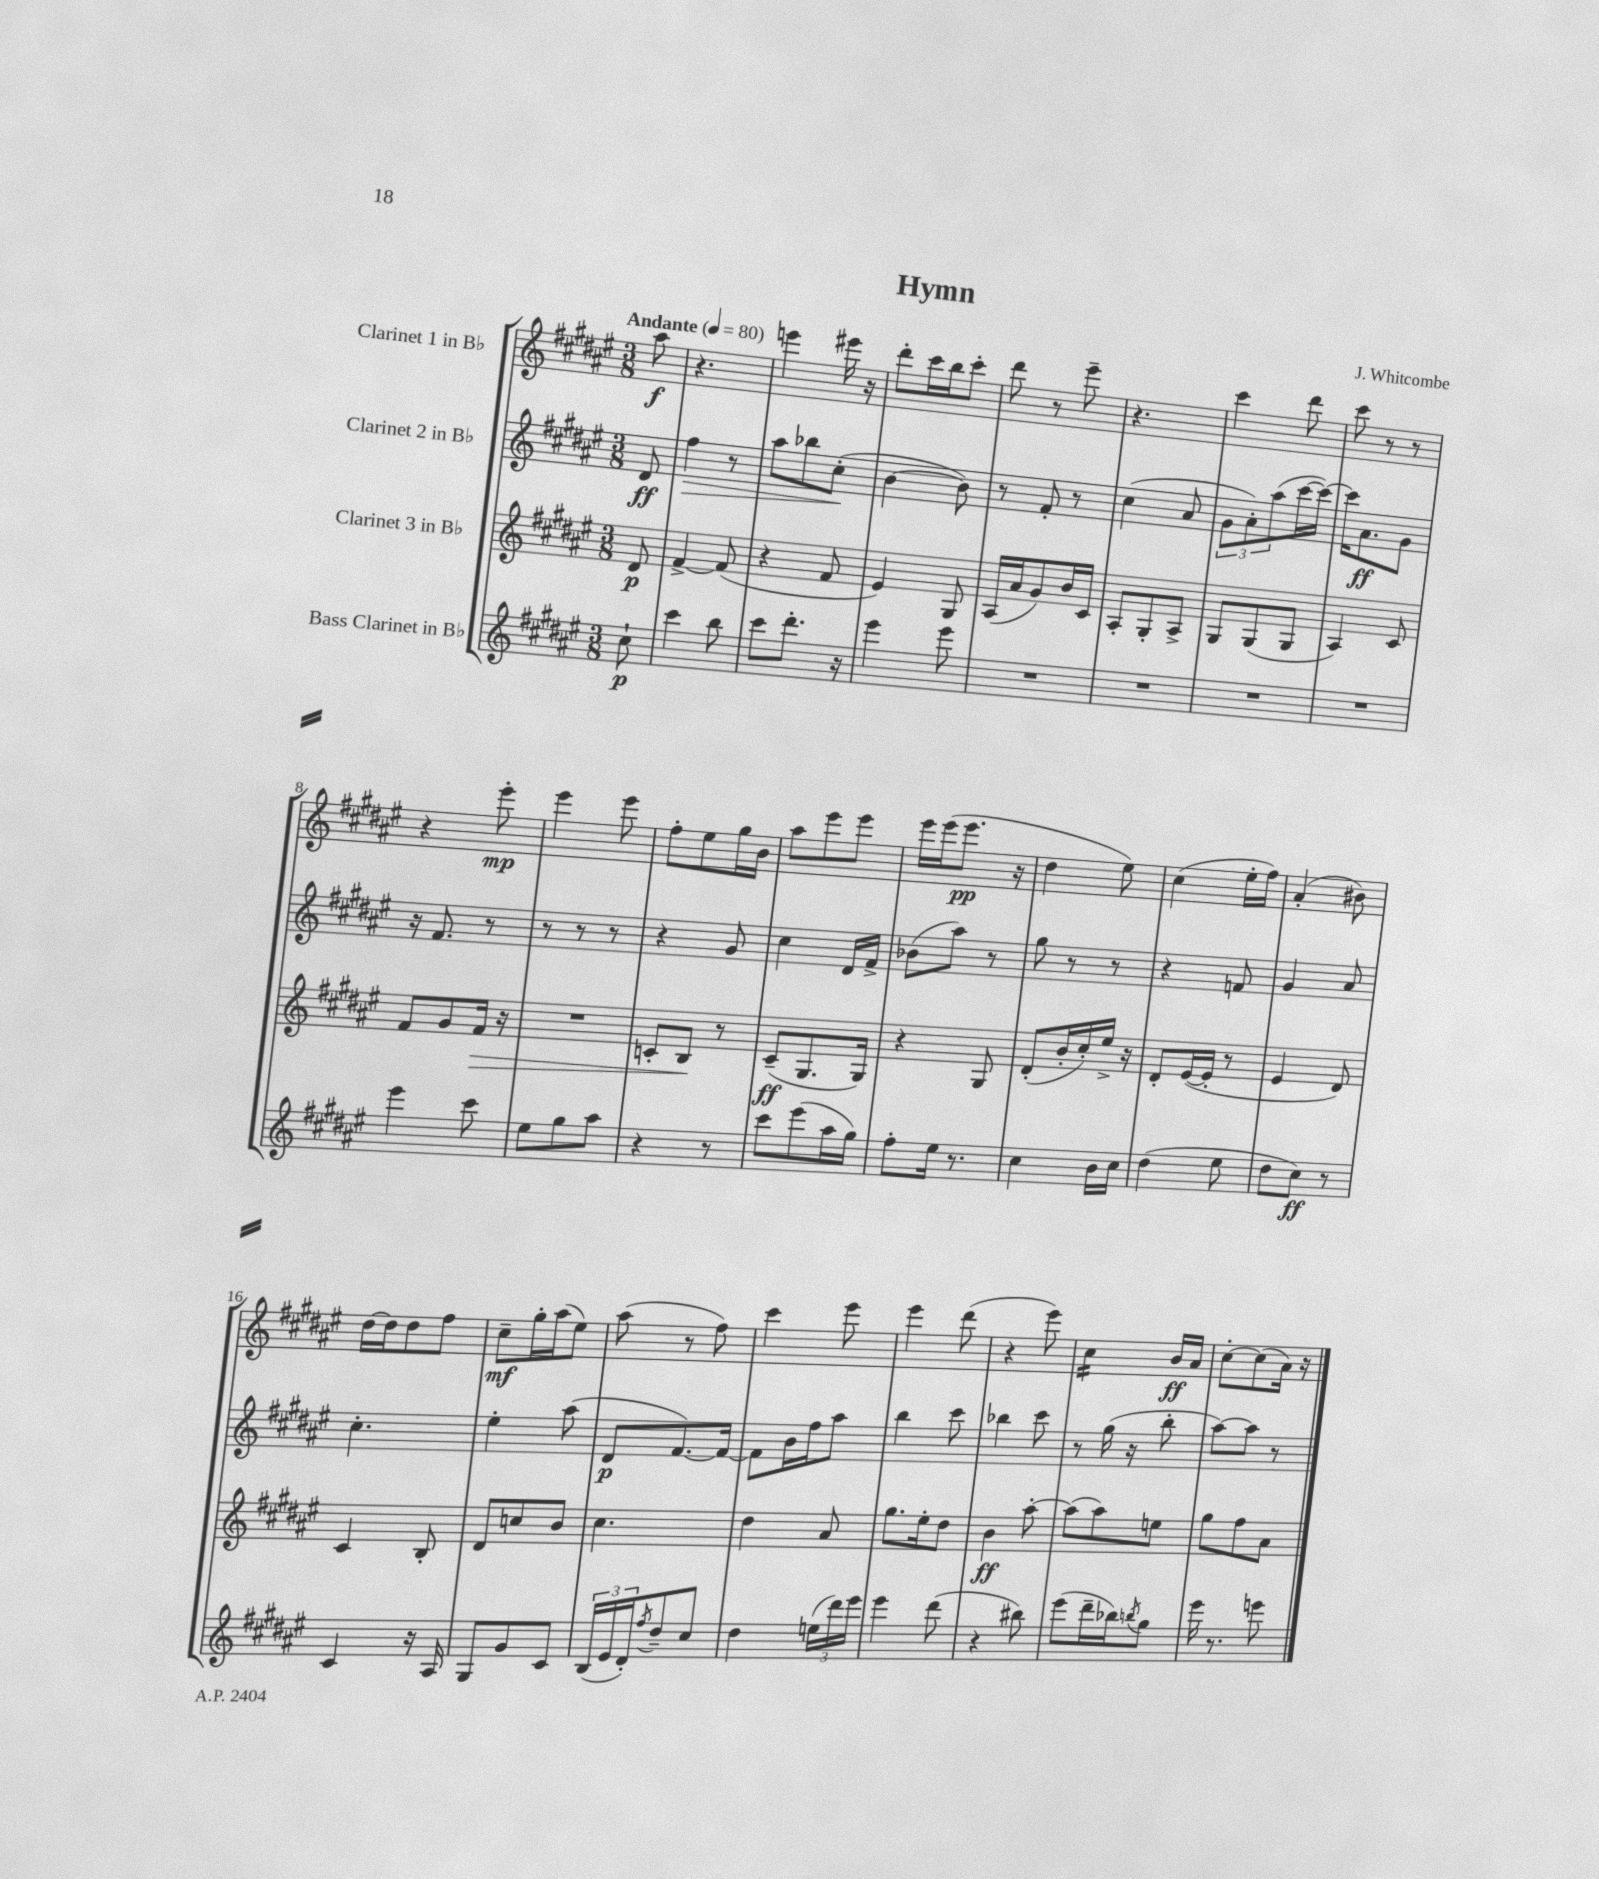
\header { title = "Hymn" composer = "J. Whitcombe" }
<<
\new StaffGroup <<
\new Staff = "s0" \with { instrumentName = "Clarinet 1 in Bb" } {
    \clef treble \key fis \major \numericTimeSignature \time 3/8 \partial 8 \tempo "Andante" 4 = 80
    ais''8\f |
    r4. |
    e'''4 eis'''16 r16 |
    dis'''8-. cis'''16 b''16 cis'''8-. |
    dis'''8 r8 eis'''8-- |
    r4. |
    cis'''4 dis'''8 |
    cis'''8 r8 r8 |
    r4 eis'''8-.\mp |
    eis'''4 eis'''8 |
    fis''8-. eis''8 gis''16 b'16 |
    ais''8 eis'''8 eis'''8 |
    eis'''16 eis'''16( eis'''8.\pp r16 |
    dis''4 eis''8) |
    cis''4( eis''16-. fis''16) |
    ais'4-.( bis'8) |
    dis''16~ dis''16 dis''8 fis''8 |
    cis''8--\mf gis''16-. ais''16( eis''8) |
    ais''8( r8 fis''8) |
    cis'''4 eis'''8 |
    eis'''4 dis'''8( |
    r4 eis'''8) |
    cis''4:16 b'16\ff ais'16 |
    cis''8~-. cis''8( ais'16) r16 \bar "|." |
}
\new Staff = "s1" \with { instrumentName = "Clarinet 2 in Bb" } {
    \clef treble \key fis \major \numericTimeSignature \time 3/8 \partial 8
    dis'8\ff |
    fis''4\> r8 |
    ais''8 bes''8 cis''8-.\!( |
    b'4~ b'8) |
    r8 fis'8-. r8 |
    cis''4( ais'8 |
    \tuplet 3/2 { gis'8 ais'8-.) ais''8( } cis'''16~ cis'''16~) |
    cis'''16 ais'8.\ff gis'8 |
    r16 fis'8. r8 |
    r8 r8 r8 |
    r4 gis'8 |
    cis''4 dis'16 fis'16-> |
    bes'8( ais''8) r8 |
    gis''8 r8 r8 |
    r4 f'8 |
    gis'4 ais'8 |
    cis''4.-. |
    eis''4-. ais''8( |
    dis'8\p fis'8.~) fis'16~ |
    fis'8 b'16 fis''16 ais''8 |
    b''4 cis'''8 |
    bes''4 cis'''8 |
    r8 gis''16( r16 b''8-. |
    ais''8~) ais''8 r8 \bar "|." |
}
\new Staff = "s2" \with { instrumentName = "Clarinet 3 in Bb" } {
    \clef treble \key fis \major \numericTimeSignature \time 3/8 \partial 8
    dis'8\p |
    fis'4~-> fis'8( |
    r4 fis'8 |
    eis'4) gis8 |
    ais16( ais'16 gis'8) b'16 cis'16 |
    ais8-. gis8-. ais8-> |
    gis8 gis8( gis8 |
    ais4) cis'8 |
    fis'8 gis'8 fis'16\> r16 |
    R4. |
    c'8-. b8\! r8 |
    cis'8--\ff( gis8. gis16) |
    r4 gis8 |
    dis'8-.( b'16-. cis''16-.) eis''16-> r16 |
    dis'8-. eis'16~( eis'16-. r8 |
    eis'4 dis'8) |
    cis'4 b8-. |
    dis'8 c''8 b'8 |
    cis''4. |
    dis''4 ais'8 |
    gis''8. eis''16-. dis''8 |
    b'4\ff ais''8~-. |
    ais''8( ais''8) e''8 |
    gis''8 fis''8 ais'8 \bar "|." |
}
\new Staff = "s3" \with { instrumentName = "Bass Clarinet in Bb" } {
    \clef treble \key fis \major \numericTimeSignature \time 3/8 \partial 8
    cis''8-!\p |
    cis'''4 b''8 |
    cis'''8 dis'''8.-. r16 |
    eis'''4 eis'''8 |
    R4. |
    R4. |
    R4. |
    R4. |
    eis'''4 cis'''8 |
    eis''8 gis''8 ais''8 |
    r4 r8 |
    cis'''8 eis'''8( ais''16 gis''16) |
    fis''8-. eis''16 r8. |
    cis''4 b'16 cis''16 |
    dis''4( eis''8 |
    dis''8 cis''8\ff) r8 |
    cis'4 r16 ais16 |
    gis8 gis'8 cis'8 |
    \tuplet 3/2 { b16( eis'16 dis'16-.) } \acciaccatura { fis''8 } dis''8-- cis''8 |
    dis''4 \tuplet 3/2 { e''16( dis'''16) eis'''16 } |
    eis'''4 dis'''8( |
    r4 bis''8) |
    eis'''8( dis'''16-- bes''16) \acciaccatura { b''8 } gis''8 |
    eis'''16 r8. e'''8 \bar "|." |
}
>>
>>
